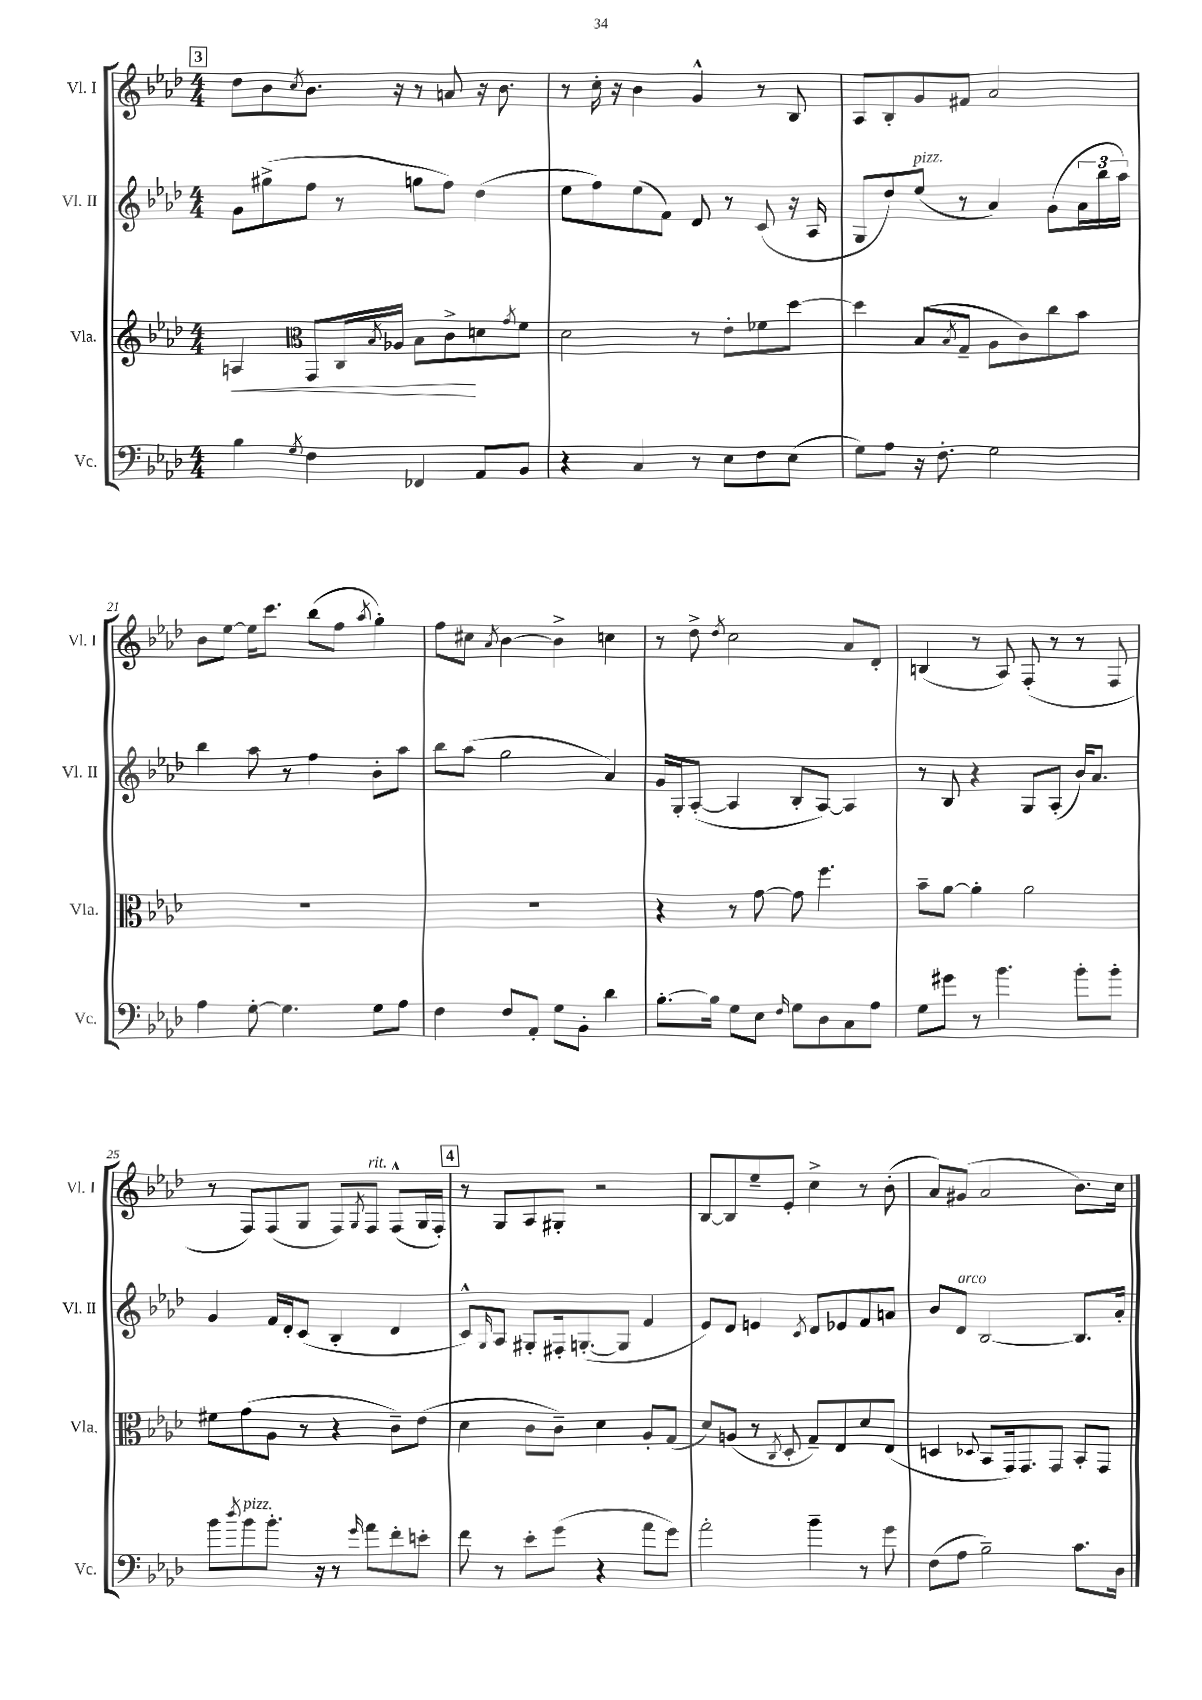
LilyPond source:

<<
\new StaffGroup <<
\new Staff = "s0" \with { instrumentName = "Vl. I" shortInstrumentName = "Vl. I" } {
    \clef treble \key aes \major \numericTimeSignature \time 4/4
    \mark \markup { \box "3" } des''8 bes'8 \acciaccatura { c''8 } bes'8. r16 r8 a'8 r16 bes'8. |
    r8 c''16-. r16 bes'4 g'4-^ r8 bes8 |
    aes8 bes8-. g'8 fis'8 aes'2 |
    bes'8 ees''8~ ees''16 c'''8. bes''8( f''8 \acciaccatura { aes''8 } g''4-.) |
    f''8 cis''8 \acciaccatura { aes'8 } bes'4~ bes'4-> c''4 |
    r8 des''8-> \acciaccatura { des''8 } c''2 aes'8 des'8-. |
    b4( r8 aes8) f8-.( r8 r8 f8 |
    r8 f8) f8( g8 f8) \acciaccatura { g8 } f8^\markup { \italic "rit." } f8-^( g16 f16-.) |
    \mark \markup { \box "4" } r8 g8 aes8 gis8-. r2 |
    bes8~ bes8 ees''8-- ees'8-. c''4-> r8 bes'8-.( |
    aes'8) gis'8( aes'2 bes'8.) c''16 \bar "|." |
}
\new Staff = "s1" \with { instrumentName = "Vl. II" shortInstrumentName = "Vl. II" } {
    \clef treble \key aes \major \numericTimeSignature \time 4/4
    \mark \markup { \box "3" } g'8 gis''8->( f''8 r8 g''8 f''8) des''4( |
    ees''8 f''8) ees''8( f'8) des'8 r8 c'8( r16 aes16 |
    g8 des''8) ees''8^\markup { \italic "pizz." }( r8 aes'4) g'8( \tuplet 3/2 { aes'16 bes''16 aes''16) } |
    bes''4 aes''8 r8 f''4 bes'8-. aes''8 |
    bes''8 aes''8( g''2 aes'4) |
    g'16 g16-. aes8~-.( aes4 bes8-. aes8~) aes4 |
    r8 bes8 r4 g8 aes8-.( bes'16) aes'8. |
    g'4 f'16 des'16-. c'8( bes4-. des'4 |
    \mark \markup { \box "4" } c'8-^) \grace { g16 } aes8 gis8-. fis16-. g8.~-.( g8 f'4 |
    ees'8) des'8 e'4 \acciaccatura { c'8 } des'8 ees'8 f'8 a'8 |
    bes'8 des'8^\markup { \italic "arco" } bes2~ bes8. aes'16-. \bar "|." |
}
\new Staff = "s2" \with { instrumentName = "Vla." shortInstrumentName = "Vla." } {
    \clef treble \key aes \major \numericTimeSignature \time 4/4
    \mark \markup { \box "3" } a4\< \clef alto g,8 c16 \acciaccatura { bes8 } aes16 bes8 c'8->\! d'8 \acciaccatura { g'8 } f'8 |
    des'2 r8 ees'8-. fes'8 des''8~ |
    des''4 bes8( \acciaccatura { bes8 } g8-- aes8 c'8) c''8 bes'8 |
    R1 |
    R1 |
    r4 r8 g'8~ g'8 f''4. |
    bes'8-- aes'8~ aes'4-. aes'2 |
    fis'8 g'8( aes8 r8 r4 c'8--) ees'8( |
    \mark \markup { \box "4" } des'4 c'8 c'8--) des'4 aes8-. g8( |
    des'8) a8( r8 \acciaccatura { c8 } des8-. g8--) ees8 des'8 ees8( |
    d4 \appoggiatura { des8 } bes,8 g,16) g,8. g,8 bes,8-. g,8 \bar "|." |
}
\new Staff = "s3" \with { instrumentName = "Vc." shortInstrumentName = "Vc." } {
    \clef bass \key aes \major \numericTimeSignature \time 4/4
    \mark \markup { \box "3" } bes4 \acciaccatura { g8 } f4 fes,4 aes,8 bes,8 |
    r4 c4 r8 ees8 f8 ees8( |
    g8) aes8 r16 f8.-. g2 |
    aes4 g8~-. g4. g8 aes8 |
    f4 f8 aes,8-. g8 bes,8-. des'4 |
    bes8.~-. bes16 g8 ees8 \grace { f16 } g8 des8 c8 aes8 |
    g8 gis'8 r8 bes'4. bes'8-. bes'8-. |
    bes'8 \acciaccatura { des''8 } bes'8^\markup { \italic "pizz." } bes'8.-. r16 r8 \grace { g'16 } aes'8 f'8-. e'8-. |
    \mark \markup { \box "4" } f'8 r8 ees'8-. g'8( r4 aes'8 g'8) |
    aes'2-. bes'4-- r8 g'8 |
    f8( aes8 bes2--) c'8. des16 \bar "|." |
}
>>
>>
\layout { \context { \Score currentBarNumber = #18 } }
